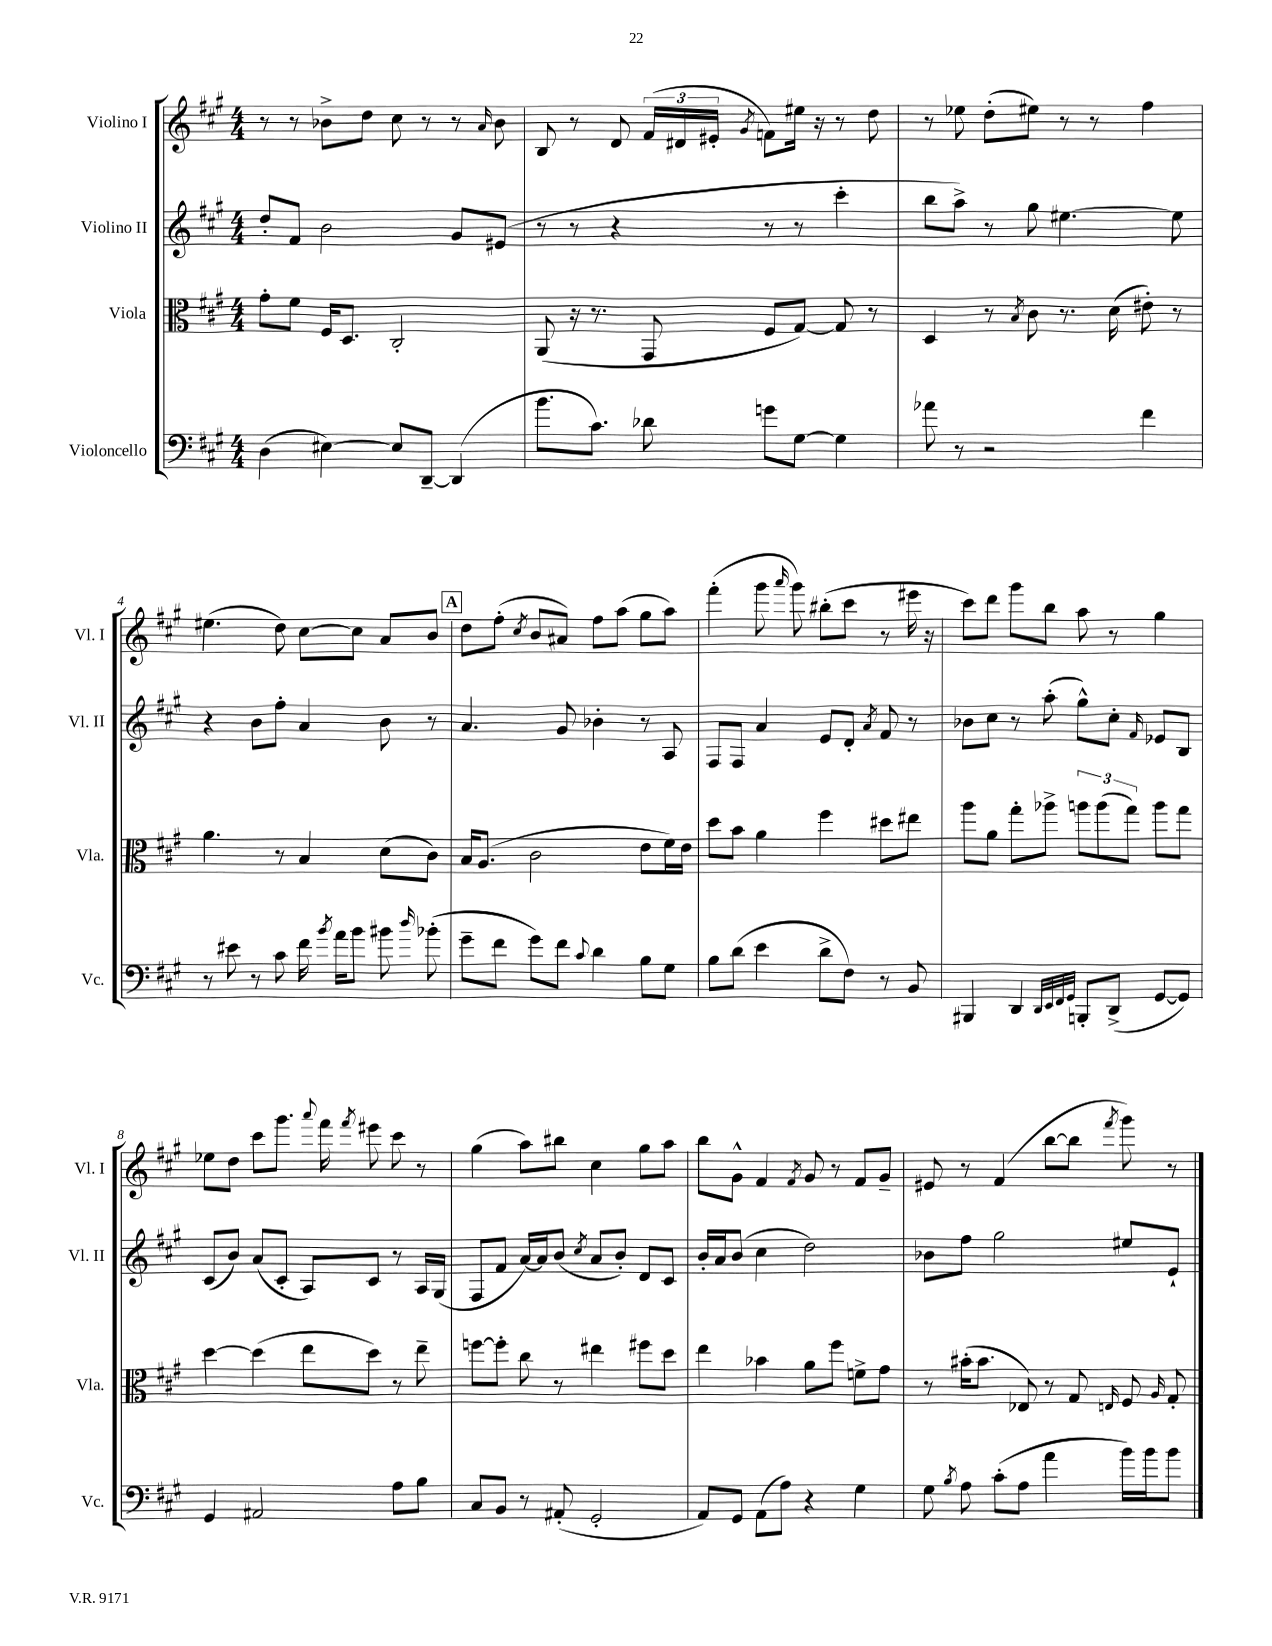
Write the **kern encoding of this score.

**kern	**kern	**kern	**kern
*part4	*part3	*part2	*part1
*staff4	*staff3	*staff2	*staff1
*I"Violoncello	*I"Viola	*I"Violino II	*I"Violino I
*I'Vc.	*I'Vla.	*I'Vl. II	*I'Vl. I
*clefF4	*clefC3	*clefG2	*clefG2
*k[f#c#g#]	*k[f#c#g#]	*k[f#c#g#]	*k[f#c#g#]
*M4/4	*M4/4	*M4/4	*M4/4
=1	=1	=1	=1
(4D\	8g#'\L	8dd'/L	8r
.	8f#\J	8f#/J	8r
[4E#X\)	16F#/KL	2b\	8b-X^\L
.	8.D/J	.	.
.	.	.	8dd\J
8E#/L]	2C#'/	.	8cc#\
[8DD~/J	.	.	8r
(4DD/]	.	8g#/L	8r
.	.	.	16qqa/
.	.	(8e#X/J	8b-\
=2	=2	=2	=2
8.b\L	(8AA/	8r	8B/
.	16r	8r	8r
8.c#\J)	8.r	.	.
.	.	4r	8d/
8d-X\	8GG#/	.	(24f#/LL
.	.	.	24d#X/
.	.	.	24e#X'/JJ
.	.	.	8qg#/
8gn\L	8F#/L	8r	8fn\L)
[8G#\J	[8G#/J)	8r	16ee#X\Jk
.	.	.	16r
4G#\]	8G#/]	4ccc#'\	8r
.	8r	.	8dd\
=3	=3	=3	=3
8a-X\	4D/	8bb\L	8r
8r	.	8aa^\J)	8ee-X\
2r	8r	8r	(8dd'\L
.	8qB/	.	.
.	8c#\	8gg#\	8ee#X\J)
.	8.r	[4.ee#X\	8r
.	.	.	8r
.	(16d\	.	.
4f#\	8e#X'\)	.	4ff#\
.	8r	8ee#\]	.
!!LO:LB:g=z
=4	=4	=4	=4
8r	4.a\	4r	(4.ee#X\
8e#X\	.	.	.
8r	.	8b\L	.
8c#\	8r	8ff#'\J	8dd\)
16f#\	4B/	4a/	[8cc#\L
8qb/	.	.	.
16a\KL	.	.	.
8b\J	.	.	8cc#\J]
8b#X\	(8d\L	8b\	8a/L
16qqdd/	.	.	.
(8b-X'\	8c#\J)	8r	8b/J
!!LO:REH:place=s1:t=A
=5	=5	=5	=5
8g#~\L	16B/KL	4.a/	8dd\L
.	(8.A/J	.	.
8f#\J	.	.	(8ff#'\J
.	.	.	8qcc#/
8g#\L)	2c#\	.	8b/L
8f#\J	.	8g#/	8a#X/J)
8qqc#/	.	.	.
4d\	.	4b-X'\	8ff#\L
.	.	.	(8aa\J
8B\L	8e\L	8r	8gg#\L
8G#\J	16f#\L)	8A/	8aa\J)
.	16e\JJ	.	.
=6	=6	=6	=6
8B\L	8dd\L	8F#/L	(4fff#'\
(8d\J	8b\J	8F#/J	.
4e\	4a\	4a/	8ggg#\
.	.	.	16qqaaa/
.	.	.	8ggg#\)
8d^\L	4ff#\	8e/L	(8bb#X'\L
8F#\J)	.	8d'/J	8ccc#\J
.	.	8qa/	.
8r	8dd#X\L	8f#/	8r
8BB/	8ee#X\J	8r	16eee#X\
.	.	.	16r
=7	=7	=7	=7
4BBB#X/	8aa\L	8b-X\L	8ccc#\L)
.	8a\J	8cc#\J	8ddd\J
4DD/	8gg#'\L	8r	8ggg#\L
.	8aa-X^\J	(8aa'\	8bb\J
32qqDD/LLL	.	.	.
32qqEE/	.	.	.
32qqFF#/	.	.	.
32qqGG#/JJJ	.	.	.
8BBBn'/L	12aan\L	8gg#^^\L)	8aa\
.	(12aa\	.	.
(8DD^/J	.	8cc#'\J	8r
.	12gg#\J)	.	.
.	.	16qqf#/	.
[8GG#/L	8aa\L	8e-X/L	4gg#\
8GG#/J])	8gg#\J	8B/J	.
!!LO:LB:g=z
=8	=8	=8	=8
4GG#/	[4dd\	(8c#/L	8ee-X\L
.	.	8b/J)	8dd\J
2AA#X/	(4dd\]	(8a/L	8ccc#\L
.	.	8c#'/J	8.ggg#\J
.	8ee\L	8A/L)	.
.	.	.	8qqaaa/
.	.	.	16fff#\
.	.	.	8qfff#/
.	8dd\J)	8c#/J	8eee#X\
8A\L	8r	8r	8ccc#\
8B\J	8ee~\	16A/LL	8r
.	.	(16G#/JJ	.
=9	=9	=9	=9
8C#/L	[8ffn\L	8F#/L	(4gg#\
8BB/J	8ff'\J]	8f#/J	.
8r	8cc#\	[16a/LL)	8aa\L)
.	.	16a/J]	.
(8AA#X'/	8r	(8b/J	8bb#X\J
.	.	8qcc#/	.
2GG#'/	4ee#X\	8a/L	4cc#\
.	.	8b'/J)	.
.	8ff#X\L	8d/L	8gg#\L
.	8dd\J	8c#/J	8aa\J
=10	=10	=10	=10
8AA/L)	4ee\	16b'/LL	8bb\L
.	.	16a/J	.
8GG#/J	.	(8b/J	8g#^^\J
(8AA\L	4b-X\	4cc#\	4f#/
8A\J)	.	.	.
.	.	.	8qf#/
4r	8a\L	2dd\)	8g#/
.	8ff#\J	.	8r
4G#\	8fn^\L	.	8f#/L
.	8g#\J	.	8g#~/J
=11	=11	=11	=11
8G#\	8r	8b-X\L	8e#X/
8qB/	.	.	.
8A\	(16b#X'\KL	8ff#\J	8r
.	8.b#\J	.	.
(8c#'\L	.	2gg#\	(4f#/
8A\J	8E-X/)	.	.
4a\	8r	.	[8bb\L
.	8G#/	.	8bb\J]
.	16qqEn/	.	8qfff#/
16b\LL)	8F#/	8ee#X/L	8ggg#\)
16b\J	.	.	.
.	16qqA/	.	.
8b\J	8G#'/	8e`/J	8r
==	==	==	==
*-	*-	*-	*-
